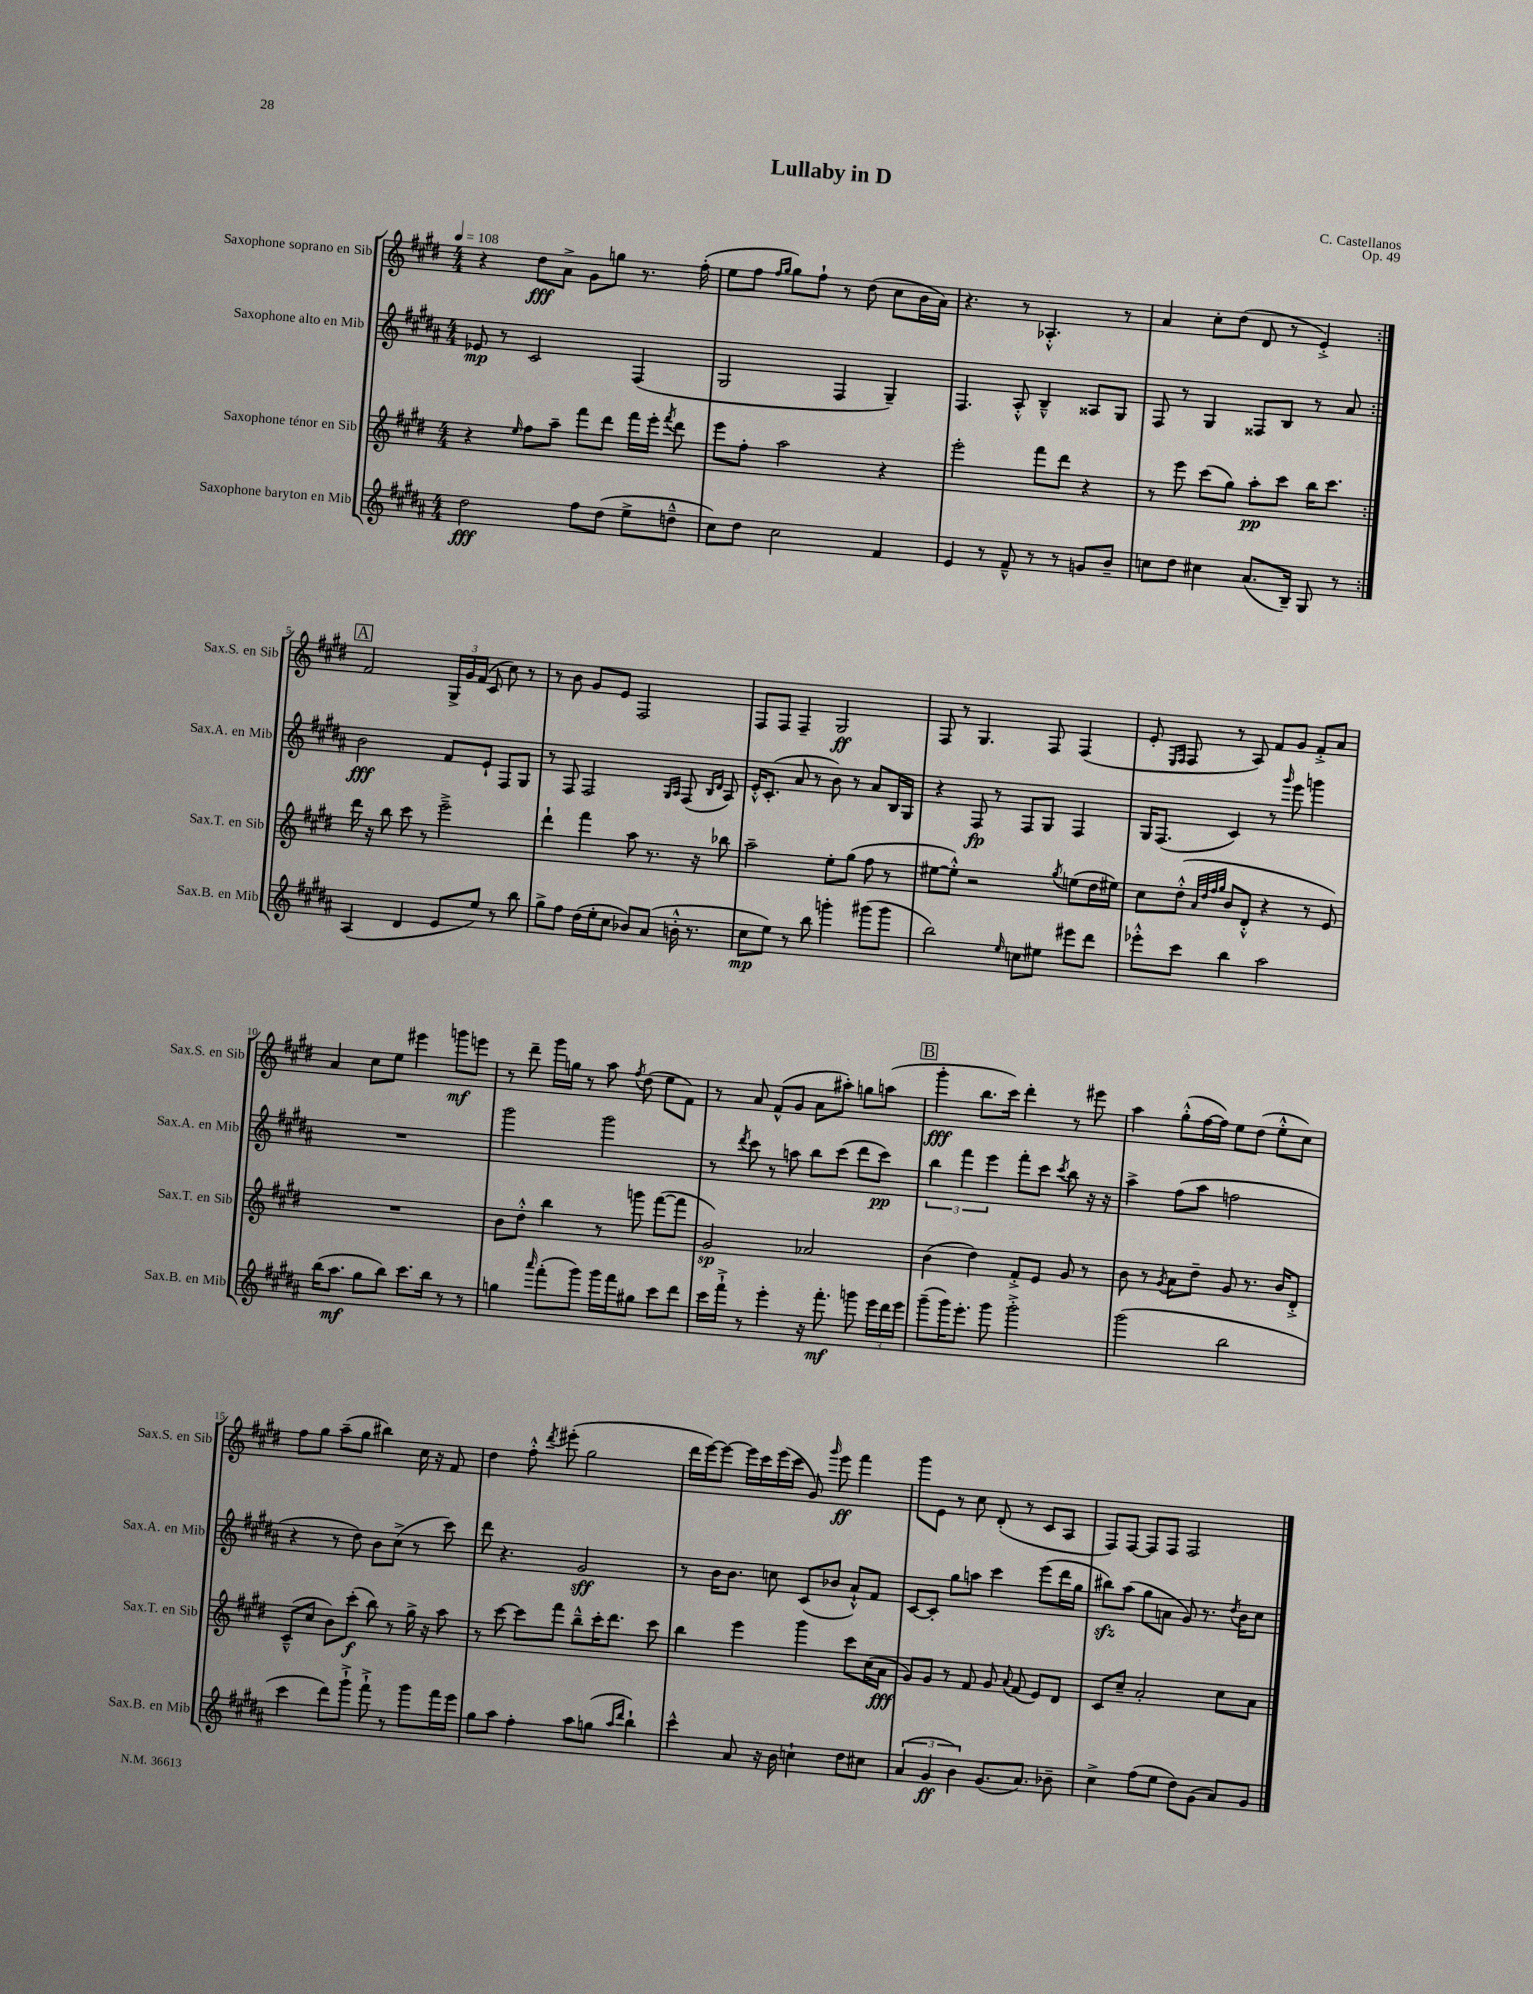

**kern	**dynam	**kern	**dynam	**kern	**dynam	**kern	**dynam
*part4	*part4	*part3	*part3	*part2	*part2	*part1	*part1
*staff4	*staff4	*staff3	*staff3	*staff2	*staff2	*staff1	*staff1
*I"Saxophone baryton en Mib	*	*I"Saxophone ténor en Sib	*	*I"Saxophone alto en Mib	*	*I"Saxophone soprano en Sib	*
*I'Sax.B. en Mib	*	*I'Sax.T. en Sib	*	*I'Sax.A. en Mib	*	*I'Sax.S. en Sib	*
*clefG2	*	*clefG2	*	*clefG2	*	*clefG2	*
*k[f#c#g#d#a#]	*	*k[f#c#g#d#]	*	*k[f#c#g#d#a#]	*	*k[f#c#g#d#]	*
*M4/4	*	*M4/4	*	*M4/4	*	*M4/4	*
*MM108	*	*MM108	*	*MM108	*	*MM108	*
=1	=1	=1	=1	=1	=1	=1	=1
2dd#\	fff	4r	.	8e-X/	mp	4r	.
.	.	.	.	8r	.	.	.
.	.	16qqee/	.	.	.	.	.
.	.	8ff#\L	.	2c#/	.	8dd#\L	fff
.	.	8aa~\J	.	.	.	8a^\J	.
8ff#\L	.	8fff#\L	.	.	.	8g#\L	.
(8dd#\J	.	8ddd#\J	.	.	.	8ggn\J	.
8ee^\L	.	16fff#\LL	.	(4F#/	.	8.r	.
.	.	16eee'\JJ	.	.	.	.	.
.	.	8qfff#/	.	.	.	.	.
8ddn~^^\J	.	8ddd#\	.	.	.	.	.
.	.	.	.	.	.	(16ff#'\	.
=2	=2	=2	=2	=2	=2	=2	=2
8cc#\L)	.	8eee\L	.	2G#/	.	8ee\L	.
8dd#\J	.	8ff#'\J	.	.	.	8ff#\J	.
.	.	.	.	.	.	16qqff#/LL	.
.	.	.	.	.	.	16qqgg#/JJ	.
2cc#\	.	2aa\	.	.	.	8gg#\L)	.
.	.	.	.	.	.	8ff#`\J	.
.	.	.	.	4F#/	.	8r	.
.	.	.	.	.	.	(8dd#\	.
4f#/	.	4r	.	4G#~/)	.	8cc#\L	.
.	.	.	.	.	.	16b\L	.
.	.	.	.	.	.	16a\JJ)	.
=3	=3	=3	=3	=3	=3	=3	=3
4e/	.	2eee'\	.	4.F#/	.	4.r	.
8r	.	.	.	.	.	.	.
8f#~^^/	.	.	.	8A#'^^/	.	8r	.
8r	.	8fff#\L	.	4B~^^/	.	4.A-X'^^/	.
8r	.	8ddd#\J	.	.	.	.	.
8gn/L	.	4r	.	8A##X/L	.	.	.
8b~/J	.	.	.	8G#/J	.	8r	.
=4	=4	=4	=4	=4	=4	=4	=4
8ccn\L	.	8r	.	8F#/	.	4a/	.
8dd#\J	.	8eee\	.	8r	.	.	.
4cc#X\	.	(8ccc#\L	.	4G#/	.	8cc#'\L	.
.	.	8gg#\J)	.	.	.	(8dd#\J	.
(8.a#/L	.	8aa'\L	pp	8F##X/L	.	8d#/	.
.	.	8ccc#\J	.	8B/J	.	8r	.
16B~/Jk)	.	.	.	.	.	.	.
8G#/	.	16bb\KL	.	8r	.	4e'^/)	.
.	.	8.ccc#\J	.	.	.	.	.
8r	.	.	.	8a#/	.	.	.
!!LO:LB:g=z
!!LO:REH:place=s1:t=A
=5:|!	=5:|!	=5:|!	=5:|!	=5:|!	=5:|!	=5:|!	=5:|!
(4A#/	.	16ddd#\	.	2b\	fff	2f#/	.
.	.	16r	.	.	.	.	.
.	.	8bb\	.	.	.	.	.
4d#/	.	8ccc#\	.	.	.	.	.
.	.	8r	.	.	.	.	.
8e/L	.	2eee~^\	.	8f#/L	.	24G#^/LL	.
.	.	.	.	.	.	24g#/	.
.	.	.	.	.	.	(24f#/JJ	.
8ee/J)	.	.	.	8e`/J	.	8c#/	.
8r	.	.	.	8F#/L	.	8cc#\)	.
8bb\	.	.	.	8G#/J	.	8r	.
=6	=6	=6	=6	=6	=6	=6	=6
8gg#^\L	.	4ddd#`\	.	8r	.	8r	.
8ff#\J	.	.	.	8F#/	.	8b\	.
(16dd#\LL	.	4fff#\	.	2F#/	.	8g#/L	.
16ee'\J	.	.	.	.	.	.	.
8cc#\J	.	.	.	.	.	8e/J	.
8b-X/L)	.	8aa\	.	.	.	2F#/	.
(8a#/J	.	8.r	.	.	.	.	.
.	.	.	.	16qqG#/LL	.	.	.
.	.	.	.	16qqA#/JJ	.	.	.
16bn'^^\	.	.	.	(8F#/	.	.	.
8.r	.	16r	.	.	.	.	.
.	.	.	.	16qqB/LL	.	.	.
.	.	.	.	16qqd#/JJ	.	.	.
.	.	8bb-X\	.	8A#/)	.	.	.
=7	=7	=7	=7	=7	=7	=7	=7
8cc#\L	mp	2aa~\	.	16e'^^/KL	.	8F#/L	.
.	.	.	.	(8.c#'/J	.	.	.
8ee\J)	.	.	.	.	.	8F#/J	.
8r	.	.	.	8a#/	.	4F#~/	.
8bb\	.	.	.	8r	.	.	.
4gggn'\	.	8ee'\L	.	8b\)	.	2G#/	ff
.	.	(8gg#\J	.	8r	.	.	.
(8ggg#X\L	.	8ff#\	.	8a#/L	.	.	.
8ggg#\J	.	8r	.	16B/L	.	.	.
.	.	.	.	16G#/JJ	.	.	.
=8	=8	=8	=8	=8	=8	=8	=8
2bb\)	.	[8ee#X\L	.	4r	.	8F#/	.
.	.	8ee#'^^\J])	.	.	.	8r	.
.	.	2r	.	8F#/	fp	4.G#/	.
.	.	.	.	8r	.	.	.
16qqee/	.	.	.	.	.	.	.
8ccn\L	.	.	.	8F#/L	.	.	.
8ee#X\J	.	.	.	8G#/J	.	8F#/	.
.	.	8qgg#/	.	.	.	.	.
8eee#X\L	.	(8een\L	.	4F#/	.	(4F#/	.
8ddd#\J	.	16dd#\L	.	.	.	.	.
.	.	16ee#X\JJ)	.	.	.	.	.
=9	=9	=9	=9	=9	=9	=9	=9
8eee-X'^^\L	.	8cc#\L	.	16G#/KL	.	8e'/	.
.	.	.	.	(8.F#/J	.	.	.
.	.	.	.	.	.	16qqE/LL	.
.	.	.	.	.	.	16qqF#/JJ	.
8ccc#\J	.	(8dd#'^^\J	.	.	.	8F#/	.
.	.	32qqa/LLL	.	.	.	.	.
.	.	32qqdd#/	.	.	.	.	.
.	.	32qqff#/	.	.	.	.	.
.	.	32qqgg#/JJJ	.	.	.	.	.
4bb\	.	8b/L	.	4c#/)	.	8r	.
.	.	8d#'^^/J	.	.	.	8A/)	.
2aa#\	.	4r	.	8r	.	8f#/L	.
.	.	.	.	16qqggg#/	.	.	.
.	.	.	.	8eee\	.	8g#/J	.
.	.	8r	.	4gggn\	.	8f#'^/L	.
.	.	8e/)	.	.	.	8a/J	.
!!LO:LB:g=z
=10	=10	=10	=10	=10	=10	=10	=10
(16bb\KL	.	1r	.	1r	.	4a/	.
8.aa#\J	mf	.	.	.	.	.	.
8gg#\L	.	.	.	.	.	8cc#\L	.
8bb\J)	.	.	.	.	.	8ee\J	.
8.ccc#\L	.	.	.	.	.	4eee#X\	.
16bb\Jk	.	.	.	.	.	.	.
8r	.	.	.	.	.	8gggn\L	mf
8r	.	.	.	.	.	8eeen\J	.
=11	=11	=11	=11	=11	=11	=11	=11
4ggn\	.	8b\L	.	2ggg#\	.	8r	.
.	.	8dd#'^^\J	.	.	.	8ddd#~\	.
16qqaaa#/	.	.	.	.	.	.	.
(8fff#'\L	.	4bb\	.	.	.	16ggg#\LL	.
.	.	.	.	.	.	16ggn\JJ	.
8ggg#\J)	.	.	.	.	.	8r	.
16ggg#\LL	.	8r	.	2ggg#\	.	8aa\	.
16fff#\J	.	.	.	.	.	.	.
.	.	.	.	.	.	8qff#/	.
8gg#X\J	.	8gggn\	.	.	.	(8dd#\	.
8ccc#\L	.	([8fff#\L	.	.	.	8ee\L	.
8ddd#\J	.	8fff#\J]	.	.	.	8f#\J)	.
=12	=12	=12	=12	=12	=12	=12	=12
16ccc#\LL	.	2g#/)	sp	8r	.	8r	.
16fff#`^\JJ	.	.	.	.	.	.	.
.	.	.	.	8qddd#/	.	.	.
8r	.	.	.	8ccc#\	.	8a/	.
4eee'\	.	.	.	8r	.	(8f#^^/L	.
.	.	.	.	8aan\	.	8g#/J	.
16r	.	2a-X/	.	8bb\L	.	8a\L	.
8.fff#'\	mf	.	.	.	.	.	.
.	.	.	.	(8ccc#\J	.	8aa#X'\J)	.
8gggn\	.	.	.	8ddd#\L	.	8ggn\L	.
24eee\LL	.	.	.	8ccc#\J)	pp	(8aan\J	.
24ddd#\	.	.	.	.	.	.	.
24eee\JJ	.	.	.	.	.	.	.
!!LO:REH:place=s1:t=B
=13	=13	=13	=13	=13	=13	=13	=13
(8ggg#~\L	.	(4b\	.	6bb\	.	4ggg#'\	fff
16ggg#\K)	.	.	.	.	.	.	.
.	.	.	.	6fff#\	.	.	.
8.eee'\J	.	.	.	.	.	.	.
.	.	4dd#\)	.	.	.	8.bb\L	.
.	.	.	.	6eee\	.	.	.
8ggg#\	.	.	.	.	.	.	.
.	.	.	.	.	.	16ccc#\Jk)	.
2ggg#'^\	.	8f#'^/L	.	8fff#'\L	.	4ddd#'\	.
.	.	8e/J	.	8ccc#\J	.	.	.
.	.	.	.	8qccc#/	.	.	.
.	.	8g#/	.	8bb\	.	8r	.
.	.	8r	.	16r	.	8eee#X\	.
.	.	.	.	16r	.	.	.
=14	=14	=14	=14	=14	=14	=14	=14
(2ggg#\	.	8b\	.	4aa#^\	.	4aa\	.
.	.	8r	.	.	.	.	.
.	.	8qg#/	.	.	.	.	.
.	.	8a\L	.	(8ff#\L	.	(8gg#'^^\L	.
.	.	8dd#~\J	.	8aa#\J	.	[16ff#\L	.
.	.	.	.	.	.	16ff#\JJ])	.
2bb\	.	8g#/	.	2ffn\	.	8ee\L	.
.	.	8.r	.	.	.	(8dd#\J	.
.	.	.	.	.	.	8ee'^^\L	.
.	.	16b/KL	.	.	.	.	.
.	.	8d#'^/J	.	.	.	8cc#\J)	.
!!LO:LB:g=z
=15	=15	=15	=15	=15	=15	=15	=15
4ccc#\	.	(8c#~^^/L	.	4r	.	8ff#\L	.
.	.	8cc#/J	.	.	.	8gg#\J	.
8ddd#\L)	.	8b\L)	.	8r	.	(8aa~\L	.
8ggg#`^\J	.	(8ccc#'\J	f	8dd#\)	.	8gg#\J	.
8fff#`^\	.	8bb\)	.	8b\L	.	4bb#X\)	.
8r	.	8r	.	(8cc#^\J	.	.	.
8ggg#\L	.	16gg#^\	.	8r	.	16cc#\	.
.	.	16r	.	.	.	16r	.
16fff#\L	.	8aa\	.	8ccc#\)	.	8f#/	.
16eee\JJ	.	.	.	.	.	.	.
=16	=16	=16	=16	=16	=16	=16	=16
8gg#\L	.	8r	.	8ddd#\	.	4dd#\	.
8aa#\J	.	[8ccc#\	.	4.r	.	.	.
4ff#'\	.	8ccc#\L]	.	.	.	8ff#'^^\	.
.	.	.	.	.	.	8qddd#/	.
.	.	8fff#\J	.	.	.	(8eee#X'\	.
8aa#\L	.	8bb~^^\L	.	2g#/	sff	2gg#\	.
(8ggn\J	.	16ccc#'\K	.	.	.	.	.
.	.	8.ddd#\J	.	.	.	.	.
16qqaa#/LL	.	.	.	.	.	.	.
16qqddd#/JJ	.	.	.	.	.	.	.
4bb`\)	.	.	.	.	.	.	.
.	.	8ccc#\	.	.	.	.	.
=17	=17	=17	=17	=17	=17	=17	=17
4ccc#^^\	.	4bb\	.	8r	.	16ddd#\LL	.
.	.	.	.	.	.	[16eee\J)	.
.	.	.	.	16b\KL	.	8eee\J_	.
.	.	.	.	8.b\J	.	.	.
8a#/	.	4eee\	.	.	.	16eee\LL]	.
.	.	.	.	.	.	16ccc#\	.
16r	.	.	.	8ccn\	.	(16eee\	.
16b\	.	.	.	.	.	16ccc#\JJ	.
4ccn`\	.	4ggg#\	.	(8c#/L	.	8g#/)	.
.	.	.	.	.	.	16qqggg#/	.
.	.	.	.	8b-X/J	.	8eee\	ff
8dd#\L	.	8ccc#\L	.	8a#`^^/L)	.	4fff#\	.
8cc#X\J	.	(16cc#\L	.	8f#/J	.	.	.
.	.	16a\JJ	fff	.	.	.	.
=18	=18	=18	=18	=18	=18	=18	=18
(6a#/	.	8g#/L)	.	[8c#/L	.	8ggg#\L	.
.	.	8g#/J	.	8c#'/J]	.	8e\J	.
6g#/	ff	.	.	.	.	.	.
.	.	8r	.	8gg#\L	.	8r	.
6b\)	.	.	.	.	.	.	.
.	.	8f#/	.	8aan\J	.	8cc#\	.
(8.g#/L	.	8g#/	.	4ccc#\	.	(8d#'/	.
.	.	8qqa/	.	.	.	.	.
.	.	(8f#/	.	.	.	8r	.
8.a#/J)	.	.	.	.	.	.	.
.	.	8e/L)	.	(8eee\L	.	8c#/L	.
8b-X~\	.	8d#/J	.	16ddd#\L	.	8A/J	.
.	.	.	.	16gg#\JJ	.	.	.
=19	=19	=19	=19	=19	=19	=19	=19
4cc#^\	.	8c#/L	.	8bb#Xzz\L)	.	8F#/L)	.
.	.	8cc#~/J	.	(8aa#\J	.	[8F#/J	.
(8ff#\L	.	2a'/	.	8gg#\L	.	8F#/L]	.
8ee\J	.	.	.	8an\J	.	8F#/J	.
8dd#\L)	.	.	.	8g#/)	.	2F#/	.
(8g#\J	.	.	.	8.r	.	.	.
8a#/L)	.	8cc#\L	.	.	.	.	.
.	.	.	.	8qdd#/	.	.	.
.	.	.	.	16b\KL	.	.	.
8g#/J	.	8a\J	.	8cc#\J	.	.	.
==	==	==	==	==	==	==	==
*-	*-	*-	*-	*-	*-	*-	*-
